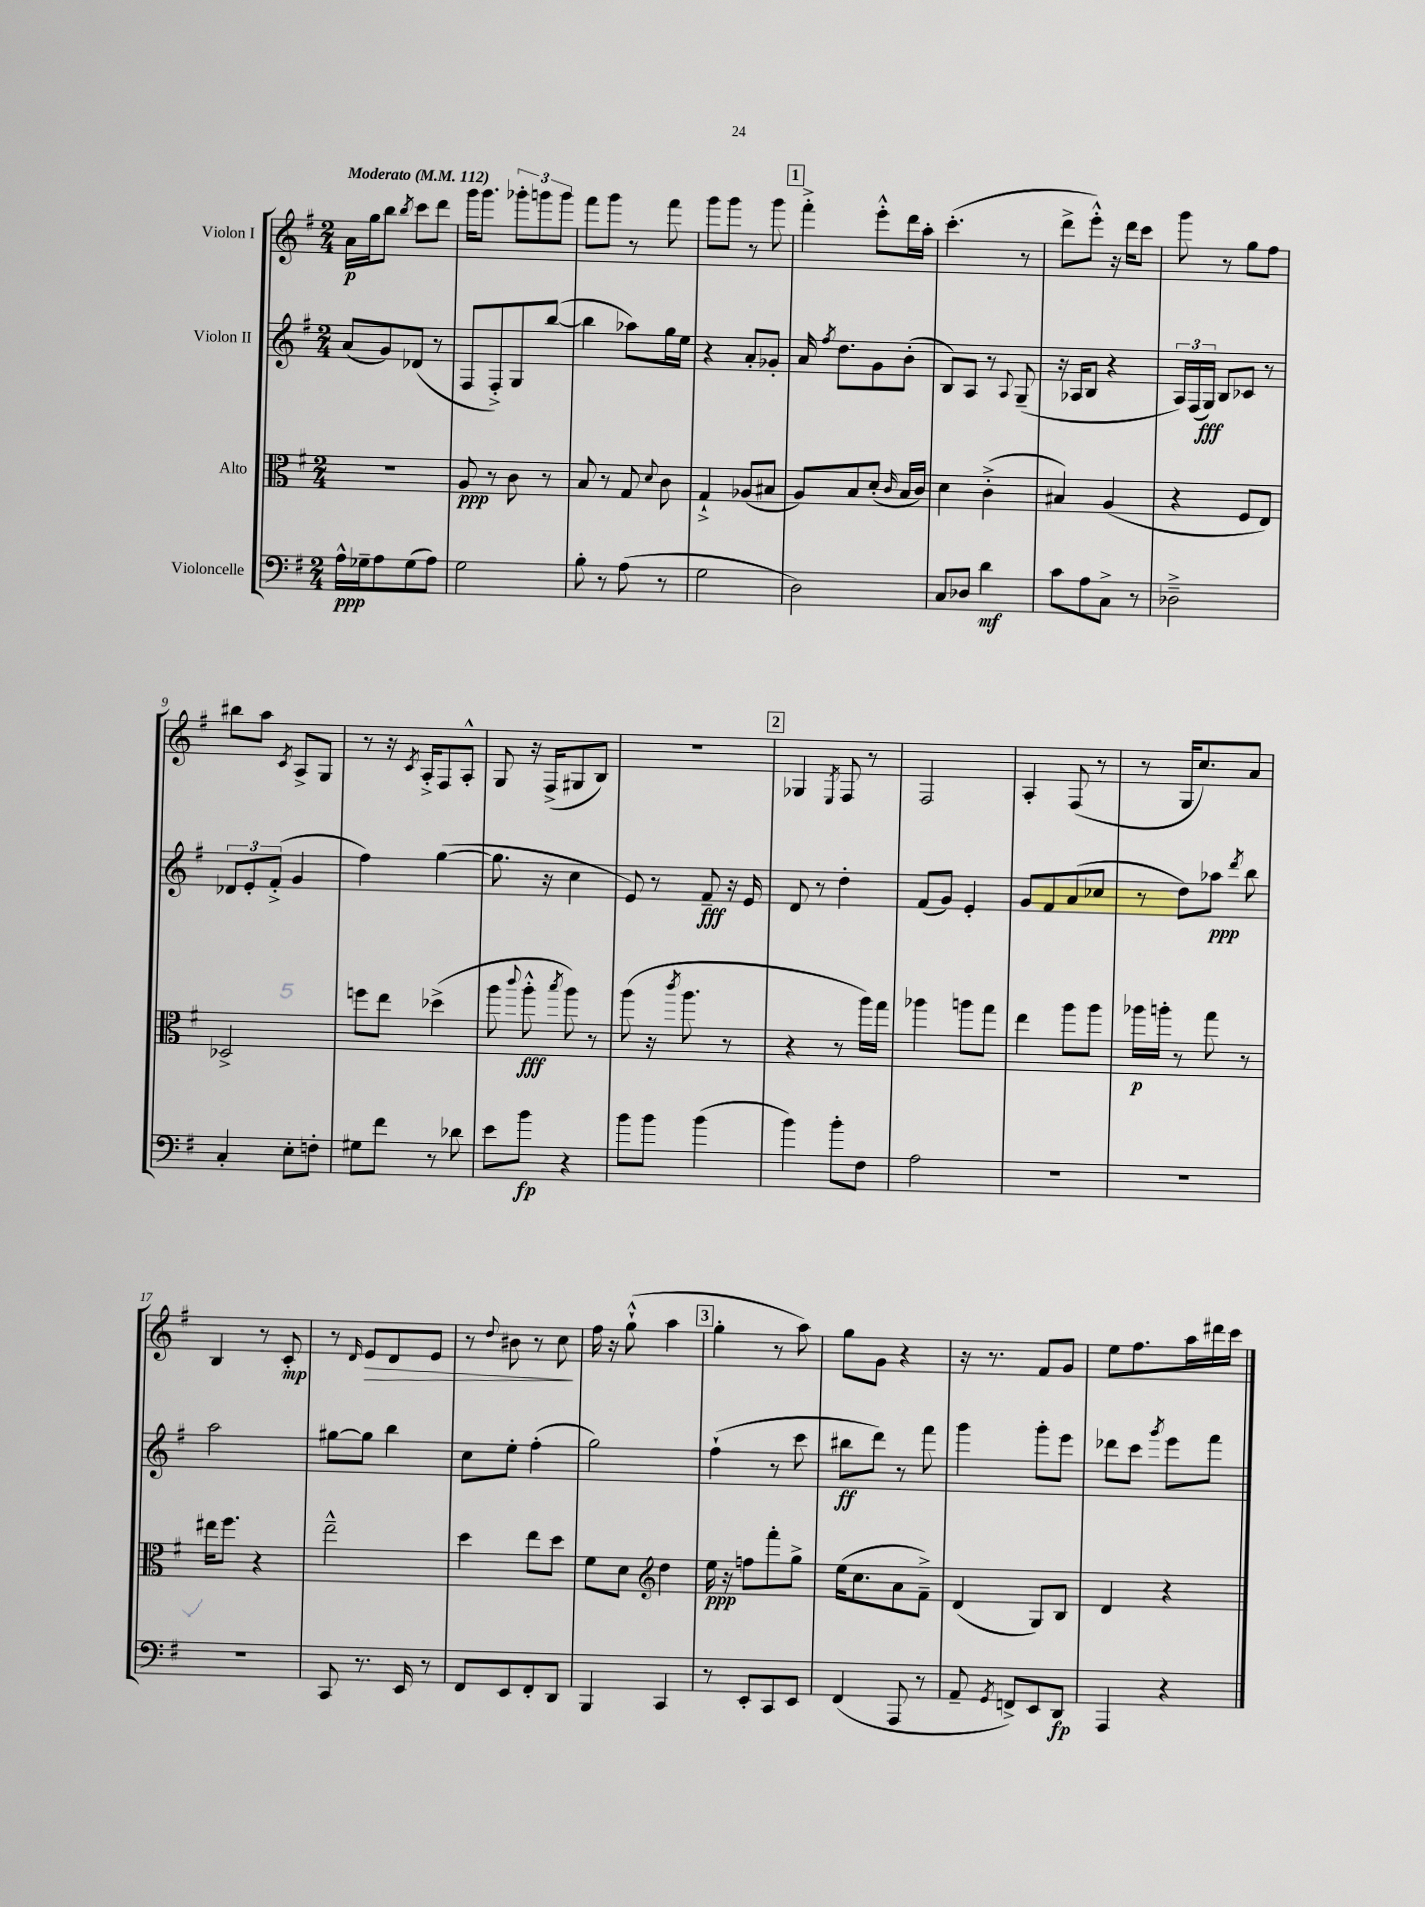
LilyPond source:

<<
\new StaffGroup <<
\new Staff = "s0" \with { instrumentName = "Violon I" } {
    \clef treble \key g \major \numericTimeSignature \time 2/4 \tempo "Moderato" 4 = 112
    \autoBeamOff a'16[\p g''16 b''8] \acciaccatura { b''8 } c'''8[ d'''8] |
    g'''16[ g'''8.] \tuplet 3/2 { ges'''8[-. g'''8 g'''8] } |
    fis'''8[ g'''8] r8 fis'''8 |
    g'''8[ g'''8] r8 g'''8 |
    \mark \markup { \box "1" } fis'''4-.-> e'''8[-.-^ d'''16 a''16]-. |
    c'''4.-.( r8 |
    d'''8[-> e'''8]-.-^) r16 d'''16[ c'''8] |
    g'''8 r8 g''8[ fis''8] |
    bis''8[ a''8] \acciaccatura { c'8 } a8[-> g8] |
    r8 r16 \acciaccatura { c'8 } a16[-.-> fis8 a8]-.-^ |
    g8 r16 fis16[->( gis8 b8]) |
    R2 |
    \mark \markup { \box "2" } ges4 \acciaccatura { e8 } fis8 r8 |
    fis2 |
    a4-. fis8( r8 |
    r8 g16[ c''8.) a'8] |
    b4 r8 c'8-.\mp |
    r8 \grace { d'16 } e'8[\> d'8 e'8] |
    r8 \appoggiatura { d''8 } bis'8 r8 c''8\! |
    fis''16 r16 g''8-!-^( a''4 |
    \mark \markup { \box "3" } g''4-. r8 a''8) |
    g''8[ g'8] r4 |
    r16 r8. fis'8[ g'8] |
    e''8[ fis''8. a''16 dis'''16 c'''16] \bar "|." |
}
\new Staff = "s1" \with { instrumentName = "Violon II" } {
    \clef treble \key g \major \numericTimeSignature \time 2/4
    \autoBeamOff a'8[( g'8) des'8]( r8 |
    fis8[ fis8-.->) g8 b''8]~( |
    b''4 aes''8[) g''16 e''16] |
    r4 a'8[-. ges'8]-. |
    \mark \markup { \box "1" } a'16 \acciaccatura { fis''8 } d''8.[ g'8 b'8]-.( |
    b8[) a8] r8 \appoggiatura { a8 } g8--( |
    r16 aes16[ b8] r4 |
    \tuplet 3/2 { a16[) fis16( g16]\fff) } b8[ ces'8] r8 |
    \tuplet 3/2 { des'8[ e'8-. fis'8]-.->( } g'4 |
    fis''4) g''4~( |
    g''8. r16 c''4 |
    e'8) r8 fis'8--\fff r16 e'16 |
    \mark \markup { \box "2" } d'8 r8 d''4-. |
    fis'8[( g'8]) e'4-. |
    g'8[ fis'8 a'8( ces''8] |
    r8 d''8[) aes''8]\ppp \acciaccatura { d'''8 } b''8 |
    a''2 |
    gis''8[~ gis''8] b''4 |
    c''8[ e''8]-. fis''4-.( |
    g''2) |
    \mark \markup { \box "3" } fis''4-!( r8 c'''8 |
    bis''8[\ff d'''8]) r8 fis'''8 |
    g'''4 g'''8[-. e'''8] |
    des'''8[ c'''8] \acciaccatura { g'''8 } e'''8[ fis'''8] \bar "|." |
}
\new Staff = "s2" \with { instrumentName = "Alto" } {
    \clef alto \key g \major \numericTimeSignature \time 2/4
    \autoBeamOff R2 |
    a8\ppp r8 c'8 r8 |
    b8 r8 g8 \appoggiatura { d'8 } c'8 |
    g4-!-> aes8[( bis8] |
    \mark \markup { \box "1" } a8[) b8 d'8]-.( \grace { c'16 } b16[ c'16]) |
    d'4 c'4-.->( |
    bis4) a4( |
    r4 fis8[ e8]) |
    des2-> |
    f''8[ e''8] des''4->( |
    a''8 \appoggiatura { c'''8 } a''8-.-^\fff \acciaccatura { b''8 } a''8) r8 |
    a''8( r16 \acciaccatura { c'''8 } a''8. r8 |
    \mark \markup { \box "2" } r4 r8 a''16[) g''16] |
    aes''4 a''8[ g''8] |
    e''4 a''8[ a''8] |
    aes''16[\p a''16]-. r8 g''8 r8 |
    eis''16[ fis''8.] r4 |
    e''2---^ |
    d''4 e''8[ d''8] |
    fis'8[ d'8] \clef treble d''4 |
    \mark \markup { \box "3" } e''16\ppp r16 f''8[ fis'''8-. g''8]-> |
    e''16[( c''8. a'8 fis'8]--->) |
    d'4( g8[) b8] |
    d'4 r4 \bar "|." |
}
\new Staff = "s3" \with { instrumentName = "Violoncelle" } {
    \clef bass \key g \major \numericTimeSignature \time 2/4
    \autoBeamOff a16[-^\ppp ges16-- a8 ges8( a8]) |
    g2 |
    b8-. r8 a8( r8 |
    g2 |
    \mark \markup { \box "1" } d2) |
    c8[ des8] d'4\mf |
    c'8[ a8 c8]-> r8 |
    des2---> |
    c4-. e8[-. f8]-. |
    gis8[ fis'8] r8 des'8 |
    e'8[ b'8]\fp r4 |
    b'8[ b'8] b'4( |
    \mark \markup { \box "2" } b'4) b'8[-. fis8] |
    a2 |
    R2 |
    R2 |
    R2 |
    c,8 r8. e,16 r8 |
    fis,8[ e,8 fis,8-. d,8] |
    b,,4 c,4 |
    \mark \markup { \box "3" } r8 e,8[-. c,8 e,8] |
    fis,4( a,,8 r8 |
    a,8-- \acciaccatura { g,8 } f,8[->) e,8 d,8]\fp |
    a,,4 r4 \bar "|." |
}
>>
>>
